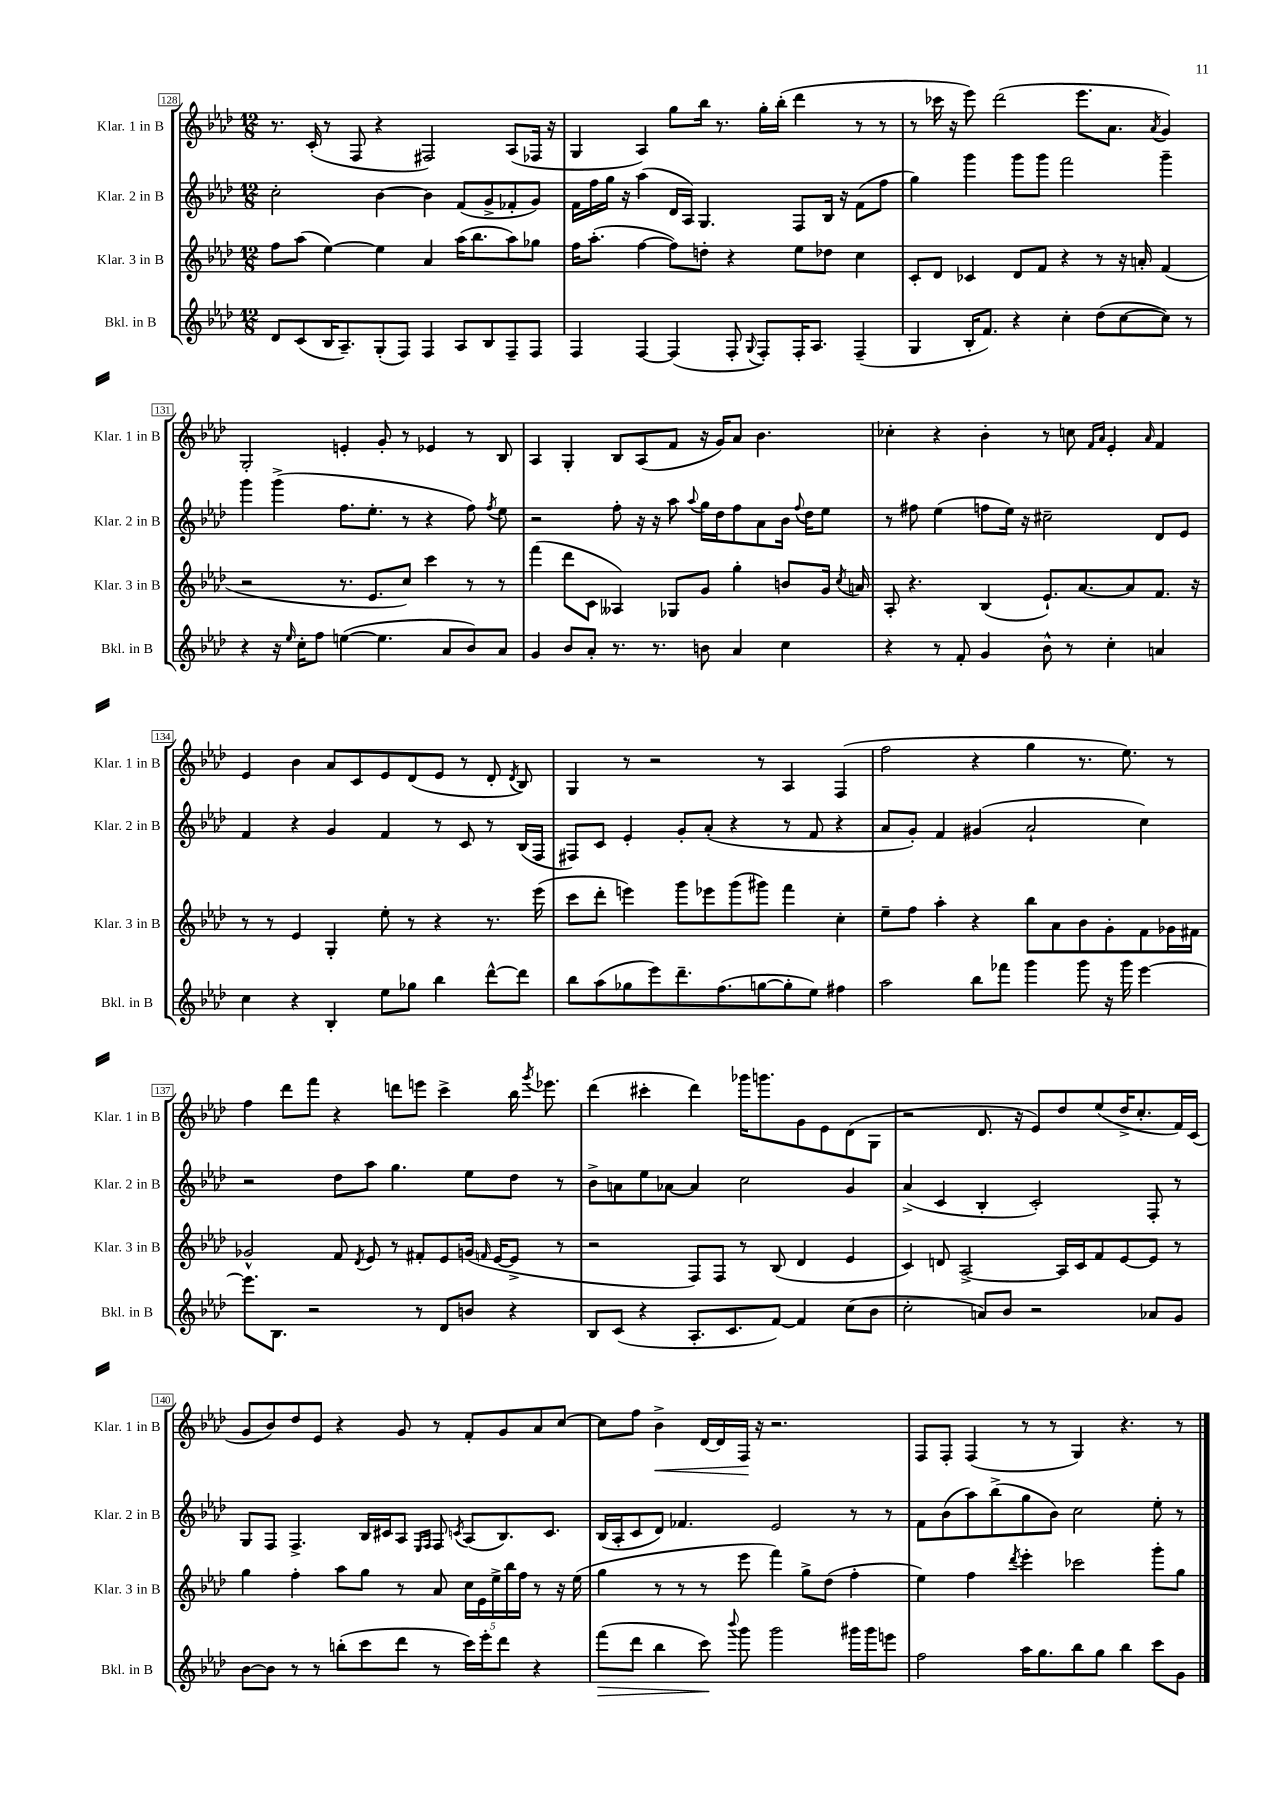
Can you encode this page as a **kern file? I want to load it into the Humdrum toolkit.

**kern	**dynam	**kern	**kern	**kern	**dynam
*part4	*part4	*part3	*part2	*part1	*part1
*staff4	*staff4	*staff3	*staff2	*staff1	*staff1
*I"Bkl. in B	*	*I"Klar. 3 in B	*I"Klar. 2 in B	*I"Klar. 1 in B	*
*I'Bkl. in B	*	*I'Klar. 3 in B	*I'Klar. 2 in B	*I'Klar. 1 in B	*
*clefG2	*	*clefG2	*clefG2	*clefG2	*
*k[b-e-a-d-]	*	*k[b-e-a-d-]	*k[b-e-a-d-]	*k[b-e-a-d-]	*
*M12/8	*	*M12/8	*M12/8	*M12/8	*
=128	=128	=128	=128	=128	=128
8d-/L	.	8ff\L	2cc'\	8.r	.
(8c/	.	(8aa-\J	.	.	.
.	.	.	.	(16c'/	.
16B-/K	.	[4ee-\)	.	8r	.
8.A-~/)	.	.	.	.	.
.	.	.	.	8F/	.
(8G'/	.	4ee-\]	[4b-\	4r	.
8F/J)	.	.	.	.	.
4F/	.	4a-/	4b-\]	2F#X/)	.
8A-/L	.	(16aa-\KL	(8f/L	.	.
.	.	8.bb-\	.	.	.
8B-/	.	.	8g^/	.	.
8F~/	.	8aa-\)	8f-X'/	(8A-/L	.
8F/J	.	8gg-X\J	8g/J)	16F-X/Jk	.
.	.	.	.	16r	.
=129	=129	=129	=129	=129	=129
4F/	.	16ff\KL	16f\LL	4G/	.
.	.	(8.aa-'\J	16ff\	.	.
.	.	.	16gg\JJ	.	.
.	.	.	16r	.	.
[4F/	.	[4ff\	(4aa-\	4A-/)	.
(4F/]	.	8ff\L])	16d-/LL	8gg\L	.
.	.	.	16A-/JJ)	.	.
.	.	8ddn'\J	4.G/	16bb-\Jk	.
.	.	.	.	8.r	.
8F'/	.	4r	.	.	.
8qqG/	.	.	.	.	.
8F'/L)	.	.	.	16gg'\LL	.
.	.	.	.	(16bb-'\JJ	.
16F'/K	.	8ee-\L	8F/L	4ddd-\	.
8.A-/J	.	.	.	.	.
.	.	8dd-X\J	16B-/Jk	.	.
.	.	.	16r	.	.
(4F~/	.	4cc\	(8f\L	8r	.
.	.	.	8ff\J	8r	.
=130	=130	=130	=130	=130	=130
4G/	.	8c'/L	4gg\)	8r	.
.	.	8d-/J	.	16ccc-X\	.
.	.	.	.	16r	.
16B-'/KL	.	4c-X/	4ggg\	8eee-\)	.
8.f/J)	.	.	.	.	.
.	.	.	.	(2ddd-\	.
4r	.	8d-/L	8ggg\L	.	.
.	.	8f/J	8ggg\J	.	.
4cc'\	.	4r	2fff\	.	.
.	.	.	.	8.eee-\L	.
(8dd-\L	.	8r	.	.	.
.	.	.	.	8.a-\J	.
[8cc\	.	16r	.	.	.
.	.	16an'/	.	.	.
.	.	.	.	8qa-/	.
8cc\J])	.	(4f/	4ggg~\	4g/)	.
8r	.	.	.	.	.
!!LO:LB:g=z
=131	=131	=131	=131	=131	=131
4r	.	2r	4ggg\	2G'/	.
16r	.	.	(4ggg^\	.	.
16qqee-/	.	.	.	.	.
16cc'\KL	.	.	.	.	.
8ff\J	.	.	.	.	.
([4een\	.	8.r	8.ff\L	4en'/	.
.	.	8.e-/L	8.ee-'\J	.	.
4.ee\]	.	.	.	8g'/	.
.	.	8cc/J)	8r	8r	.
.	.	4ccc\	4r	4e-X/	.
8a-/L	.	.	.	.	.
8b-/)	.	8r	8ff\)	8r	.
.	.	.	8qff/	.	.
8a-/J	.	8r	8ee-\	8B-/	.
=132	=132	=132	=132	=132	=132
4g/	.	(4fff\	2r	4A-/	.
8b-/L	.	8ddd-\L	.	4G'/	.
8a-'/J	.	8c\J	.	.	.
8.r	.	4A--X/)	8ff'\	8B-/L	.
.	.	.	16r	(8A-/	.
8.r	.	.	16r	.	.
.	.	8G-X/L	8aa-\	8f/J	.
.	.	.	8qqaa-/	.	.
8bn\	.	8g/J	16gg\LL	16r	.
.	.	.	16dd-\J	16g/KL)	.
4a-/	.	4gg'\	8ff\	8a-/J	.
.	.	.	8a-\	4.b-\	.
4cc\	.	8bn/L	16b-\Jk	.	.
.	.	.	8qqff/	.	.
.	.	.	16dd-\KL	.	.
.	.	16g/Jk	8ee-\J	.	.
.	.	8qcc/	.	.	.
.	.	16an/	.	.	.
=133	=133	=133	=133	=133	=133
4r	.	8A-'/	8r	4cc-X'\	.
.	.	4.r	8ff#X\	.	.
8r	.	.	(4ee-\	4r	.
8f'/	.	.	.	.	.
4g/	.	(4B-/	8ffn\L	4b-'\	.
.	.	.	16ee-\Jk)	.	.
.	.	.	16r	.	.
8b-^^\	.	8.e-`/L)	2cc#X~\	8r	.
8r	.	.	.	8ccn\	.
.	.	[8.a-/	.	.	.
.	.	.	.	16qqf/LL	.
.	.	.	.	16qqa-/JJ	.
4cc'\	.	.	.	4e-'/	.
.	.	8a-/]	.	.	.
.	.	.	.	16qqa-/	.
4an/	.	8.f/J	8d-/L	4f/	.
.	.	.	8e-/J	.	.
.	.	16r	.	.	.
!!LO:LB:g=z
=134	=134	=134	=134	=134	=134
4cc\	.	8r	4f/	4e-/	.
.	.	8r	.	.	.
4r	.	4e-/	4r	4b-\	.
4B-'/	.	4G'/	4g/	8a-/L	.
.	.	.	.	8c/	.
8ee-\L	.	8ee-'\	4f/	8e-/	.
8gg-X\J	.	8r	.	(8d-/	.
4bb-\	.	4r	8r	8e-/J	.
.	.	.	8c/	8r	.
[8ddd-^^\L	.	8.r	8r	8d-'/	.
.	.	.	.	8qd-/	.
8ddd-\J]	.	.	(16B-/LL	8B-/)	.
.	.	(16eee-\	16F/JJ	.	.
=135	=135	=135	=135	=135	=135
8bb-\L	.	8ccc\L	8F#X/L)	4G/	.
(8aa-\	.	8ddd-'\J	8c/J	.	.
8gg-X\	.	4eeen\)	4e-'/	8r	.
8eee-\)	.	.	.	2r	.
8.ddd-~\	.	8ggg\L	8g'/L	.	.
.	.	8eee-X\	(8a-'/J	.	.
(8.ff\	.	.	.	.	.
.	.	(8ggg\	4r	.	.
[8ggn\	.	8ggg#X\J)	.	8r	.
8gg'\]	.	4fff\	8r	4A-/	.
8ee-\J)	.	.	8f/	.	.
4ff#X\	.	4cc'\	4r	(4F/	.
=136	=136	=136	=136	=136	=136
2aa-\	.	8ee-~\L	8a-/L	2ff\	.
.	.	8ff\J	8g'/J)	.	.
.	.	4aa-'\	4f/	.	.
8bb-\L	.	4r	(4g#X/	4r	.
8fff-X\J	.	.	.	.	.
4ggg\	.	8bb-\L	2a-`/	4gg\	.
.	.	8a-\	.	.	.
8ggg\	.	8b-\	.	8.r	.
16r	.	8g'\	.	.	.
16ggg\	.	.	.	8.ee-\)	.
[4eee-\	.	8f\	4cc\)	.	.
.	.	16g-X\L	.	8r	.
.	.	16f#X\JJ	.	.	.
!!LO:LB:g=z
=137	=137	=137	=137	=137	=137
8.eee-\L]	.	2g-X^^/	2r	4ff\	.
8.B-\J	.	.	.	.	.
.	.	.	.	8ddd-\L	.
2r	.	.	.	8fff\J	.
.	.	8f/	8dd-\L	4r	.
.	.	8qd-/	.	.	.
.	.	8e-/	8aa-\J	.	.
.	.	8r	4.gg\	8dddn\L	.
8r	.	8f#X'/L	.	8eeen\J	.
8d-/L	.	8e-/	.	4ccc^\	.
8bn/J	.	(16gn/Jk	8ee-\L	.	.
.	.	16qqfn/	.	.	.
.	.	[16e-/KL	.	.	.
4r	.	8e-^/J]	8dd-\J	16bb-\	.
.	.	.	.	8qggg/	.
.	.	.	.	8.eee-X\	.
.	.	8r	8r	.	.
=138	=138	=138	=138	=138	=138
8B-/L	.	2r	8b-^\L	(4ddd-\	.
(8c/J	.	.	8an\	.	.
4r	.	.	8ee-\	4ccc#X'\	.
.	.	.	[8a-X\J	.	.
8.A-'/L	.	8F/L)	4a-/]	4ddd-\)	.
.	.	8F/J	.	.	.
8.c/	.	.	.	.	.
.	.	8r	2cc\	16ggg-X\KL	.
.	.	.	.	8.gggn\	.
[8f/J)	.	(8B-/	.	.	.
4f/]	.	4d-/	.	8g\	.
.	.	.	.	8e-\	.
(8cc\L	.	4e-/	4g/	(8d-\	.
8b-\J	.	.	.	8G\J	.
=139	=139	=139	=139	=139	=139
2cc'\	.	4c/)	(4a-^/	2r	.
.	.	8dn/	4c/	.	.
.	.	[2A-^/	.	.	.
8an/L)	.	.	4B-'/	8.d-/	.
8b-/J	.	.	.	.	.
.	.	.	.	16r	.
2r	.	.	2c'/)	8e-/L)	.
.	.	16A-/LL]	.	8dd-/	.
.	.	16c/J	.	.	.
.	.	8f/	.	(8ee-/	.
.	.	[8e-/	.	16dd-^/K	.
.	.	.	.	8.cc'/	.
8a-X/L	.	8e-/J]	8F'/	.	.
8g/J	.	8r	8r	16f/L)	.
.	.	.	.	(16c/JJ	.
!!LO:LB:g=z
=140	=140	=140	=140	=140	=140
[8b-\L	.	4gg\	8G/L	8g/L	.
8b-\J]	.	.	8F/J	8b-/)	.
8r	.	4ff'\	4.F^/	8dd-/	.
8r	.	.	.	8e-/J	.
(8bbn'\L	.	8aa-\L	.	4r	.
8ccc\	.	8gg\J	16B-/LL	.	.
.	.	.	16c#X/J	.	.
8ddd-\J	.	8r	8A-/J	8g/	.
.	.	.	16qqE-/LL	.	.
.	.	.	16qqF/JJ	.	.
8r	.	8a-/	8F/	8r	.
.	.	.	8qcn/	.	.
16ccc\LL)	.	20cc\LL	(8A-/L	8f'/L	.
.	.	20e-\	.	.	.
16eee-'\J	.	.	.	.	.
.	.	20ee-^\	.	.	.
8ddd-\J	.	.	8.B-/)	8g/	.
.	.	20bb-\	.	.	.
.	.	20ff\JJ	.	.	.
4r	.	8r	.	8a-/	.
.	.	.	8.c/J	.	.
.	.	16r	.	[8cc/J	.
.	.	(16ee-\	.	.	.
=141	=141	=141	=141	=141	=141
!	!LO:HP:b	!	!	!	!
(8fff\L	>	4gg\	(16B-/LL	8cc\L]	.
.	.	.	16A-'/J	.	.
8ddd-\J	.	.	8c/	8ff\J	.
!	!	!	!	!	!LO:HP:b
4bb-\	.	8r	8d-/J)	4b-^\	<
.	.	8r	4.f-X/	.	.
8ccc\)	.	8r	.	[16d-/LL	.
.	.	.	.	16d-/]	.
8qqbbb-/	.	.	.	.	.
8ggg\	]	8eee-\	.	16F/JJ	.
.	.	.	.	16r	[
2ggg\	.	4fff\)	2e-/	2.r	.
.	.	8gg^\L	.	.	.
.	.	(8dd-\J	.	.	.
16ggg#X\LL	.	4ff'\	8r	.	.
16ggg#\J	.	.	.	.	.
8eeen\J	.	.	8r	.	.
=142	=142	=142	=142	=142	=142
2ff\	.	4ee-\)	8f\L	8F/L	.
.	.	.	(8b-\	8F'/J	.
.	.	4ff\	8aa-\)	(4F/	.
.	.	.	(8bb-^\	.	.
.	.	8qddd-/	.	.	.
16aa-\KL	.	4eee-'\	8gg\	8r	.
8.gg\	.	.	.	.	.
.	.	.	8b-\J)	8r	.
8bb-\	.	2ccc-X\	2cc\	4G/)	.
8gg\J	.	.	.	.	.
4bb-\	.	.	.	4.r	.
8ccc\L	.	8ggg'\L	8ee-'\	.	.
8g\J	.	8gg\J	8r	8r	.
==	==	==	==	==	==
*-	*-	*-	*-	*-	*-
